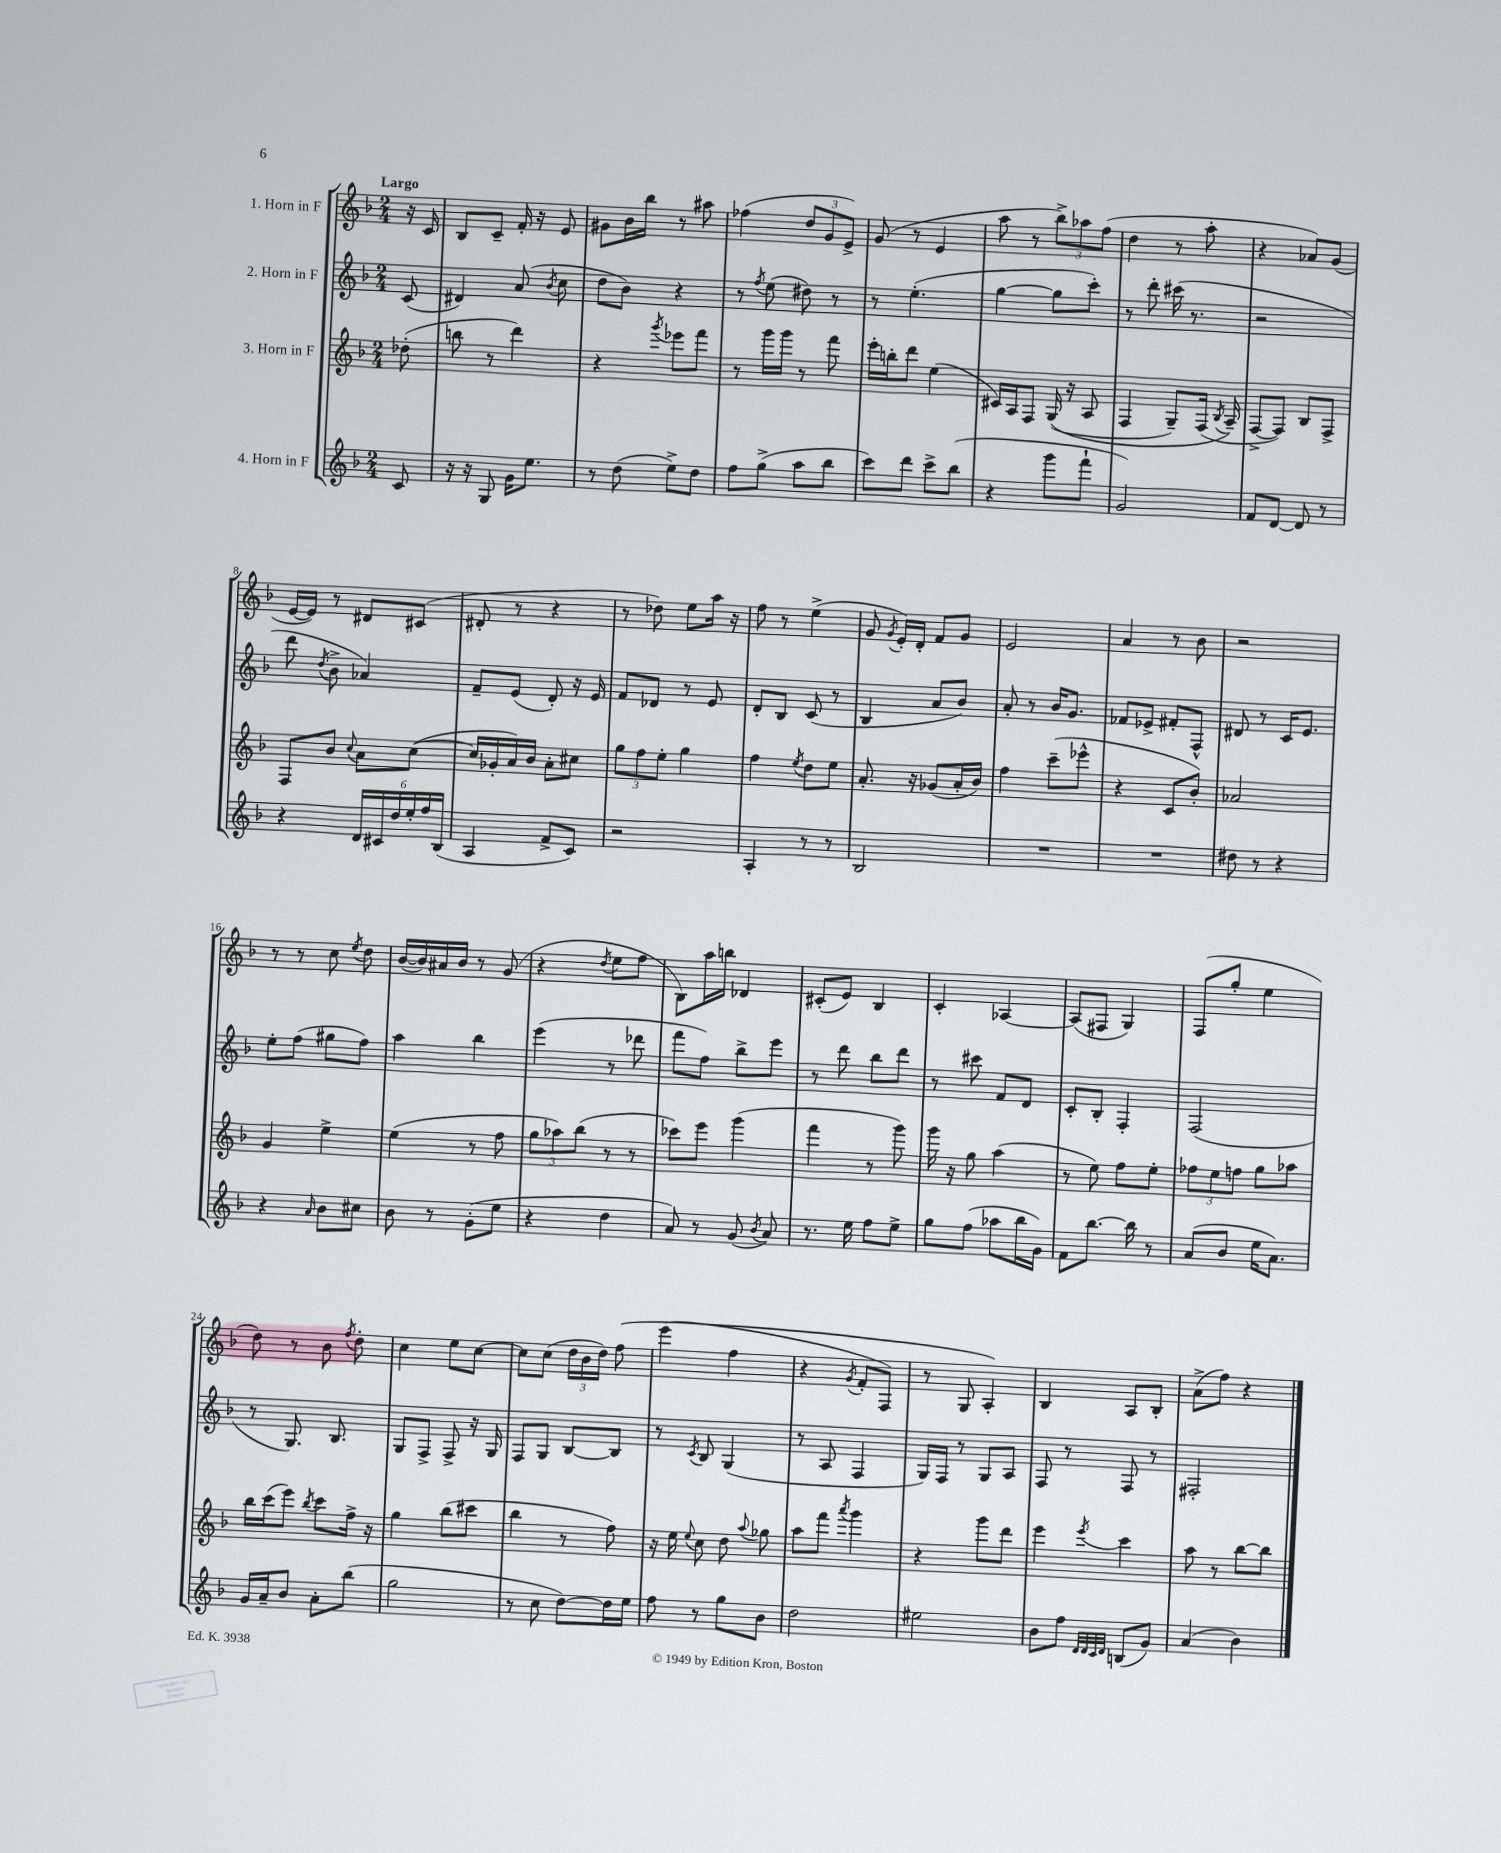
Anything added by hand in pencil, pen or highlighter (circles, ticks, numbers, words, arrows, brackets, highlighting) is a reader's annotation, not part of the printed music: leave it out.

**kern	**kern	**kern	**kern
*part4	*part3	*part2	*part1
*staff4	*staff3	*staff2	*staff1
*I"4. Horn in F	*I"3. Horn in F	*I"2. Horn in F	*I"1. Horn in F
*clefG2	*clefG2	*clefG2	*clefG2
*k[b-]	*k[b-]	*k[b-]	*k[b-]
*M2/4	*M2/4	*M2/4	*M2/4
=	=	=	=
!	!	!	!LO:TX:a:B:t=Largo
8c/	(8dd-X'\	(8c/	16r
.	.	.	16c/
=1	=1	=1	=1
16r	8bbn\	4d#X/)	8B-/L
16r	.	.	.
8G/	8r	.	8c~/J
16g\KL	4ddd\)	(8a/	16f'/
8.ee\J	.	.	16r
.	.	8qb-/	.
.	.	8cc\	8e/
=2	=2	=2	=2
8r	4r	8dd\L	8g#X\L
(8dd\	.	8b-\J)	16b-\L
.	.	.	16bb-\JJ
.	8qggg/	.	.
8ee^\L)	8eee-X\L	4r	8r
8dd\J	8fff\J	.	8aa#X\
=3	=3	=3	=3
8ff\L	8r	8r	(4ff-X\
.	.	8qff/	.
(8gg^\J	16ggg\LL	(8ee\	.
.	16ggg\JJ	.	.
8aa\L	8r	8dd#X\)	12dd/L
.	.	.	12g/
8bb-\J	8fff\	8r	.
.	.	.	12e^/J)
=4	=4	=4	=4
8ccc\L)	16eee'\LL	8r	(8g/
.	16bbn'\J	.	.
8ddd\J	8ddd\J	(4.ee'\	8r
8ccc^\L	(4ee\	.	4e/
(8bb-\J	.	.	.
=5	=5	=5	=5
4r	16c#X/LL)	[4gg\	8aa\
.	16A/J	.	.
.	8F/J	.	8r
8ggg\L	((16G/	8gg\L]	12bb-^\L)
.	16r	.	.
.	.	.	12aa-X\
8fff`\J	8A/	8ccc'\J)	.
.	.	.	(12ff\J
=6	=6	=6	=6
2g/)	4F/	8r	4dd\
.	.	8ddd'\	.
.	8G~/L)	(16ccc#X\	8r
.	.	8.r	.
.	(16F/Jk	.	8aa'\
.	8qB-/	.	.
.	16A~/)	.	.
=7	=7	=7	=7
8f/L	[8F^/L	2r	4r
[8d/J	8F/J])	.	.
8d/]	8B-/L	.	8a-X/L)
8r	8F^/J	.	(8g/J
!!LO:LB:g=z
=8	=8	=8	=8
4r	8F/L	8ddd\	[16e/LL
.	.	.	16e/JJ])
.	.	8qdd/	.
.	8b-/J	8b-^\	8r
.	8qqcc/	.	.
24d/LL	8a\L	4a-X/)	8d#X/L
24c#X/	.	.	.
24dd/	.	.	.
24ee'/	([8cc\J	.	(8c#X/J
24ff/	.	.	.
(24B-/JJ	.	.	.
=9	=9	=9	=9
4A/	16cc/LL]	8f~/L	8d#X'/
.	16g-X'/	.	.
.	16a/)	(8e/J	8r
.	16b-/JJ	.	.
8f^/L	8a'\L	8d'/)	4r
8c/J)	8cc#X\J	16r	.
.	.	16e/	.
=10	=10	=10	=10
2r	12gg\L	8f/L	8r
.	12ff\	.	.
.	.	8d-X/J	8dd-X\)
.	12ee'\J	.	.
.	4gg\	8r	8ee\L
.	.	8e/	16aa\Jk
.	.	.	16r
=11	=11	=11	=11
4A'/	4ff\	8d'/L	8ff\
.	.	8B-/J	8r
.	8qee/	.	.
8r	8dd\L	(8c/	(4ee^\
8r	8ee\J	8r	.
=12	=12	=12	=12
2B-/	8.a'/	4B-/	8g/
.	.	.	8qg/
.	.	.	16e'/LL)
.	16r	.	16d'/JJ
.	(8g-X/L	8a/L	8f/L
.	16a'/L	8b-/J)	8g/J
.	16b-/JJ)	.	.
=13	=13	=13	=13
2r	4ff\	8a'/	2e/
.	.	8r	.
.	(8ccc~\L	16b-/KL	.
.	.	8.g/J	.
.	8eee-X^^\J	.	.
=14	=14	=14	=14
2r	4r	8f-X/L	4a/
.	.	8e-X^/J	.
.	8c/L	8f#X'/L	8r
.	8b-'/J)	8F^^/J	8b-\
=15	=15	=15	=15
8dd#X\	2a-X/	8d#X/	2r
8r	.	8r	.
4r	.	16c/KL	.
.	.	8.e/J	.
!!LO:LB:g=z
=16	=16	=16	=16
4r	4g/	8ee'\L	8r
.	.	(8ff\J	8r
16qqa/	.	.	.
8b-\L	4ee^\	8gg#X\L	8cc\
.	.	.	8qee/
8cc#X\J	.	8ff\J)	8dd\
=17	=17	=17	=17
8b-\	(4ee\	4aa\	([16b-/LL
.	.	.	16b-/])
8r	.	.	16a#X/
.	.	.	16b-/JJ
(8g'\L	8r	4bb-\	8r
8ee\J	8ff\	.	(8g/
=18	=18	=18	=18
4r	12gg\L	(4eee\	4r
.	12aa-X\)	.	.
.	(12bb-\J	.	.
.	.	.	8qdd/
4dd\	8r	8r	8ee\L
.	8r	8ddd-X\	8ff\J
=19	=19	=19	=19
8a/)	8ccc-X\L)	8fff\L	8B-\L)
8r	8eee\J	8ff\J)	16aa\L
.	.	.	16bbn\JJ
(8g/	(4ggg\	8bb-^\L	4d-X/
8qb-/	.	.	.
8a/)	.	8eee\J	.
=20	=20	=20	=20
8.r	4fff\	8r	(8c#X'/L
.	.	8ddd\	8e/J)
16ee\	.	.	.
8ff\L	8r	8bb-\L	4B-/
8ee^\J	8ggg\)	8ddd\J	.
=21	=21	=21	=21
8gg\L	16ggg\	8r	4c'/
.	16r	.	.
(8ff\J	8gg\	8ccc#X\	.
8aa-X\L	(4aa\	8f/L	[4A-X/
16bb-\L	.	8d/J	.
16g\JJ)	.	.	.
=22	=22	=22	=22
8f\L	8r	8c'/L	(8A-/L]
[8.bb-\J	8ee\)	8B-'/J	8F#X/J
.	8ff\L	4F'/	4G/)
16bb-\]	.	.	.
8r	8ee'\J	.	.
=23	=23	=23	=23
(8a/L	12ff-X\L	(2F/	(8F/L
.	12ee\	.	.
8b-/J	.	.	8gg'/J
.	12ffn\J	.	.
16ee\KL	8gg\L	.	4ee\
8.a\J)	.	.	.
.	8aa-X\J	.	.
!!LO:LB:g=z
=24	=24	=24	=24
16g/LL	16bb-\LL	8r	8dd\)
16a~/J	(16ccc\J	.	.
8b-/J	8eee\J)	8.G/)	8r
.	8qbb-/	.	.
8a'\L	8ccc\L	.	8b-\
.	.	8.B-/	.
.	.	.	8qff/
(8bb-\J	16ff^\Jk	.	8dd'\
.	16r	.	.
=25	=25	=25	=25
2gg\	4gg\	8G/L	4cc\
.	.	8F^/J	.
.	(8bb-\L	8F^/	8ee\L
.	8ccc#X\J	16r	[8cc\J
.	.	16G/	.
=26	=26	=26	=26
8r	4bb-\	8F/L	8cc\L]
8cc\	.	8G/J	(8cc\J
[8dd\L)	8r	[8B-/L	24dd\LL
.	.	.	24b-\
.	.	.	24dd\JJ)
16dd\L]	8ff\)	8B-/J]	(8ff\
16ee\JJ	.	.	.
=27	=27	=27	=27
8ff\	16r	8r	(4eee\
.	16ee\	.	.
.	8qqee/	8qc/	.
8r	8cc\	8B-/	.
8gg\L	8dd\	(4G/	4ff\
.	8qqaa/	.	.
8b-\J	8gg-X\	.	.
=28	=28	=28	=28
2dd\	8aa\L	8r	4r
.	8fff\J	8A/	.
.	8qaaa/	.	8qg/
.	4ggg\	4F/	8f'/L
.	.	.	8F/J)
=29	=29	=29	=29
2ee#X\	4r	16G/LL)	8r
.	.	16F/JJ	.
.	.	8r	8G/
.	8ggg\L	8G/L	4A'/)
.	8ddd\J	8A/J	.
=30	=30	=30	=30
8b-\L	4eee\	8F/	4B-/
8ff\J	.	8r	.
32qqd/LLL	.	.	.
32qqd/	.	.	.
32qqc/	.	.	.
32qqd/JJJ	8qeee/	.	.
(8Bn/L	4ccc\	8F/	8A/L
8g/J)	.	8r	8B-'/J
=31	=31	=31	=31
(4a/	8aa\	2F#X'/	(8a^\L
.	8r	.	8ff\J)
4b-\)	[8bb-\L	.	4r
.	8bb-\J]	.	.
==	==	==	==
*-	*-	*-	*-
